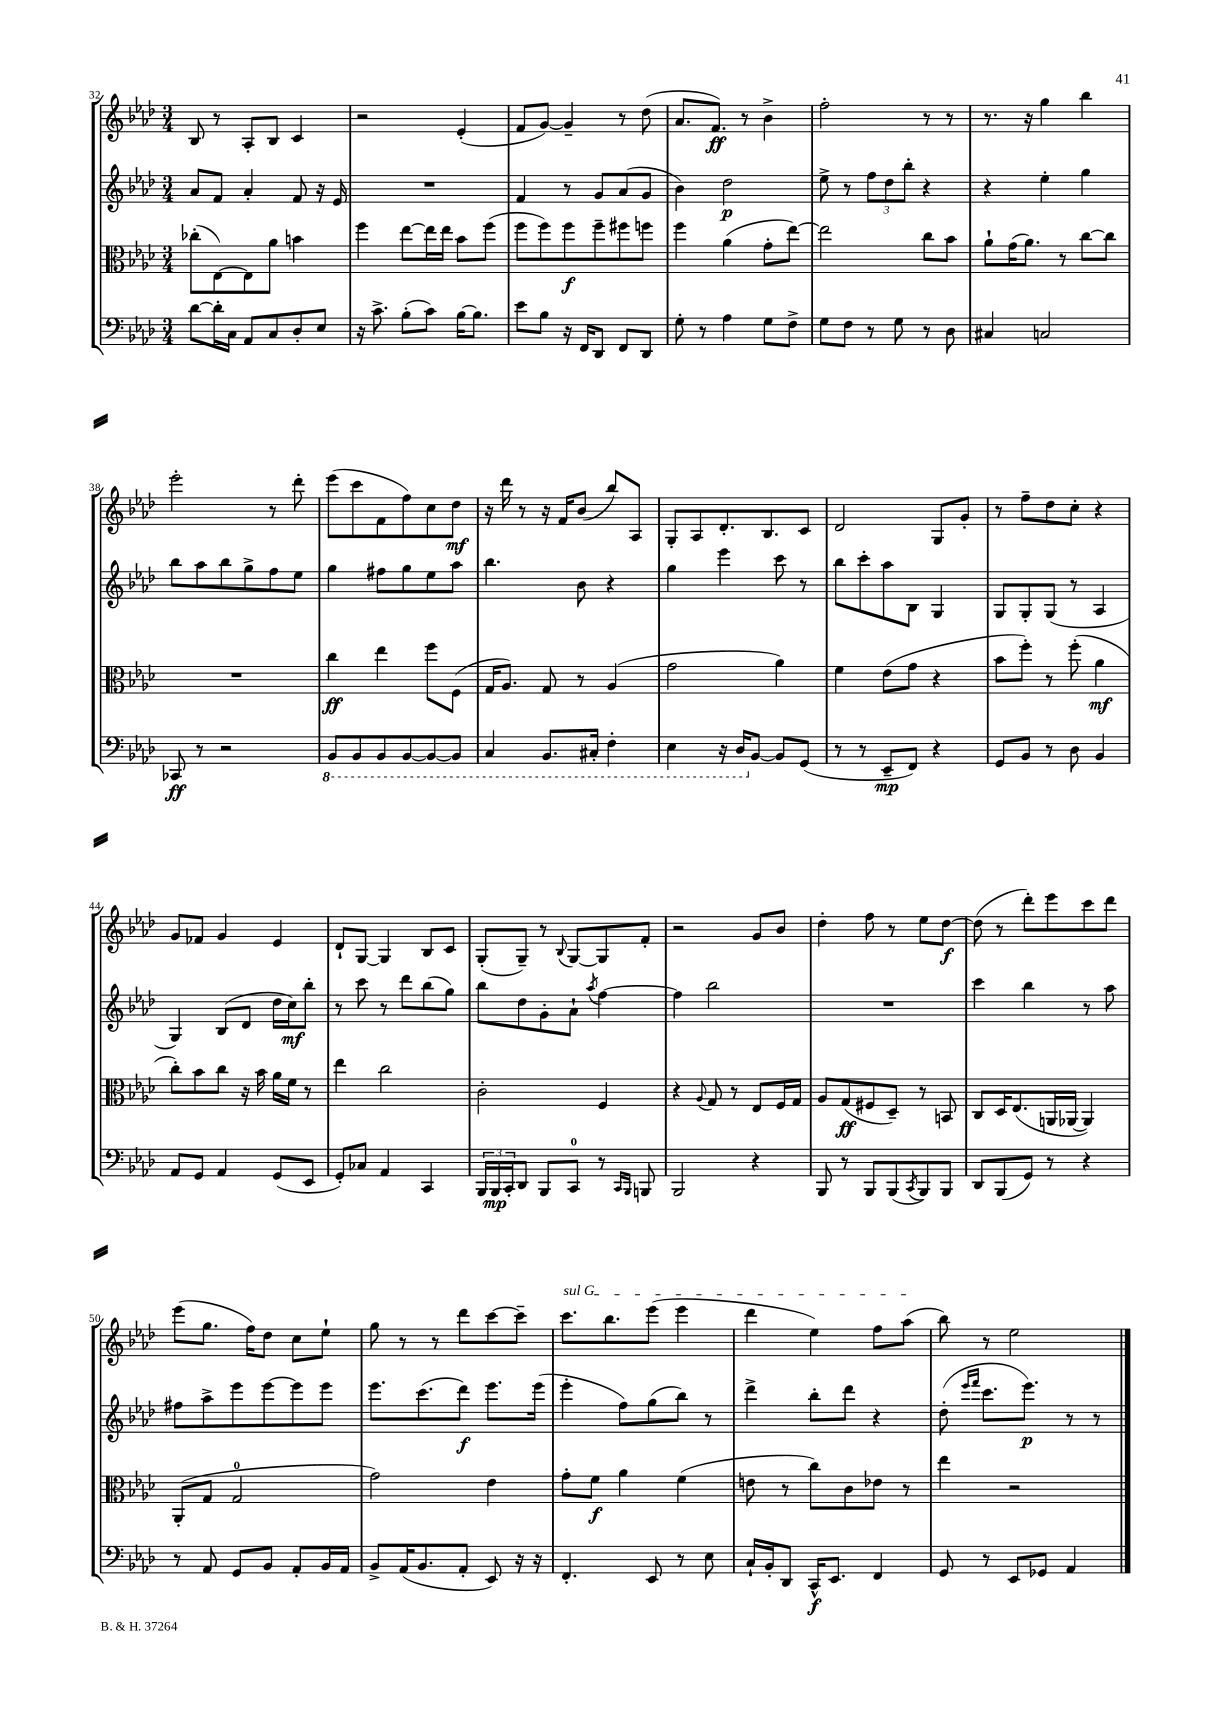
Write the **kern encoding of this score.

**kern	**kern	**kern	**kern
*staff4	*staff3	*staff2	*staff1
*clefF4	*clefC3	*clefG2	*clefG2
*k[b-e-a-d-]	*k[b-e-a-d-]	*k[b-e-a-d-]	*k[b-e-a-d-]
*M3/4	*M3/4	*M3/4	*M3/4
[8d-	(8cc-'	8a-	8B-
16d-']	[8E-)	8f	8r
16C	.	.	.
8AA-	8E-]	4a-'	8A-'
8C	8a-	.	8B-
8D-'	4b	8f	4c
8E-	.	16r	.
.	.	16e-	.
=	=	=	=
16r	4ff	2.r	2r
8.c^	.	.	.
(8B-'	[8ee-	.	.
8c)	16ee-]	.	.
.	16ee-	.	.
[16B-	8b-	.	(4e-'
8.B-]	.	.	.
.	(8ff	.	.
=	=	=	=
8e-	8ff	4f	8f
8B-	8ff)	.	[8g)
16r	8ff	8r	4g~]
16FF	.	.	.
8DD-	8ff~	8g	.
8FF	8ff#	(8a-	8r
8DD-	8ff	8g	(8dd-
=	=	=	=
8G'	4ff	4b-)	8.a-
8r	.	.	.
.	.	.	8.f)
4A-	(4a-	2dd-	.
.	.	.	8r
8G	8g'	.	4b-^
8F^	[8ee-)	.	.
=	=	=	=
8G	2ee-]	8ee-^	2ff'
8F	.	8r	.
8r	.	12ff	.
.	.	12dd-	.
8G	.	.	.
.	.	12bb-'	.
8r	8cc	4r	8r
8D-	8b-	.	8r
=	=	=	=
4C#	8a-`	4r	8.r
.	(16g	.	.
.	8.a-)	.	16r
2C	.	4ee-'	4gg
.	8r	.	.
.	[8cc	4gg	4bb-
.	8cc]	.	.
=	=	=	=
8CC-	2.r	8bb-	2eee-'
8r	.	8aa-	.
2r	.	8bb-	.
.	.	8gg^	.
.	.	8ff	8r
.	.	8ee-	8ddd-'
=	=	=	=
8BBB-	4cc	4gg	(8eee-
8BBB-	.	.	8ccc
8BBB-	4ee-	8ff#	8f
[8BBB-	.	8gg	8ff)
8BBB-_	8ff	8ee-	8cc
8BBB-]	(8F	8aa-	8dd-
=	=	=	=
4CC	16G	4.bb-	16r
.	8.A-)	.	16ddd-
.	.	.	8r
8.BBB-	8G	.	16r
.	.	.	16f
.	8r	8b-	(8b-
16CC#'	.	.	.
4FF'	(4A-	4r	8bb-)
.	.	.	8A-
=	=	=	=
4EE-	2g	4gg	8G'
.	.	.	8A-
16r	.	4eee-	8.d-'
16DD-	.	.	.
[8BB-	.	.	.
.	.	.	8.B-
8BB-]	4a-)	8ccc	.
(8GG	.	8r	8c
=	=	=	=
8r	4f	8bb-	2d-
8r	.	8ccc'	.
8EE-~	(8e-	8aa-	.
8FF)	8g	8B-	.
4r	4r	4G	8G
.	.	.	8g'
=	=	=	=
8GG	8b-	8G	8r
8BB-	8ff')	8G'	8ff~
8r	8r	(8G	8dd-
8D-	(8ff'	8r	8cc'
4BB-	4a-	4A-	4r
=	=	=	=
8AA-	8cc')	4G)	8g
8GG	8b-	.	8f-
4AA-	8cc	(8B-	4g
.	16r	8d-	.
.	16b-	.	.
(8GG	16a-	16dd-	4e-
.	16f	16cc)	.
8EE-	8r	8bb-'	.
=	=	=	=
8GG')	4ee-	8r	8d-`
8C-	.	8ccc	[8G
4AA-	2cc	8r	4G]
.	.	8ddd-	.
4CC	.	(8bb-	8B-
.	.	8gg)	8c
=	=	=	=
24BBB-	2c'	8bb-	(8G'
24BBB-	.	.	.
24CC'	.	.	.
8DD-	.	8dd-	8G~)
8BBB-	.	8g'	8r
.	.	.	8qqB-
8CC	.	8a-`	[8G
.	.	8qaa-	.
8r	4F	[4ff	8G]
16qqCC	.	.	.
16qqBBB-	.	.	.
8BBB	.	.	8f'
=	=	=	=
2BBB-	4r	4ff]	2r
.	8qqA-	.	.
.	8G	2bb-	.
.	8r	.	.
4r	8E-	.	8g
.	16F	.	8b-
.	16G	.	.
=	=	=	=
8BBB-	8A-	2.r	4dd-'
8r	(8G	.	.
8BBB-	8F#	.	8ff
(8BBB-	8D-~)	.	8r
8qCC	.	.	.
8BBB-)	8r	.	8ee-
8BBB-	8BB	.	[8dd-
=	=	=	=
8DD-	8C	4ccc	(8dd-]
(8BBB-	16D-	.	8r
.	(8.E-	.	.
8GG)	.	4bb-	8ddd-')
8r	16AA	.	8eee-
.	[16AA-	.	.
4r	4AA-])	8r	8ccc
.	.	8aa-	8ddd-
=	=	=	=
8r	(8AA-'	8ff#	(8eee-
8AA-	8G	8aa-^	8.gg
8GG	2G	8eee-	.
.	.	.	16ff)
8BB-	.	[8eee-	8dd-
8AA-'	.	8eee-]	8cc
16BB-	.	8eee-	8ee-`
16AA-	.	.	.
=	=	=	=
8BB-^	2g)	8.eee-	8gg
(16AA-	.	.	8r
8.BB-	.	(8.ccc	.
.	.	.	8r
8AA-'	.	8ddd-)	8ddd-
8EE-)	4e-	8.eee-	[8ccc
16r	.	.	8ccc~]
16r	.	(16eee-	.
=	=	=	=
4.FF'	8g'	4eee-'	8.ccc
.	8f	.	.
.	.	.	8.bb-
.	4a-	8ff)	.
8EE-	.	(8gg	(8eee-
8r	(4f	8bb-)	4eee-
8E-	.	8r	.
=	=	=	=
16C`	8e	4ddd-^	4ddd-
16BB-'	.	.	.
8DD-	8r	.	.
16CC^^	8cc)	8bb-'	4ee-)
8.EE-	.	.	.
.	8c	8ddd-	.
4FF	8e-	4r	8ff
.	8r	.	(8aa-
=	=	=	=
8GG	4ee-	(8dd-'	8bb-)
.	.	16qqeee-	.
.	.	16qqfff	.
8r	.	8.ccc	8r
8EE-	2r	.	2ee-
.	.	8.eee-)	.
8GG-	.	.	.
4AA-	.	8r	.
.	.	8r	.
==	==	==	==
*-	*-	*-	*-
